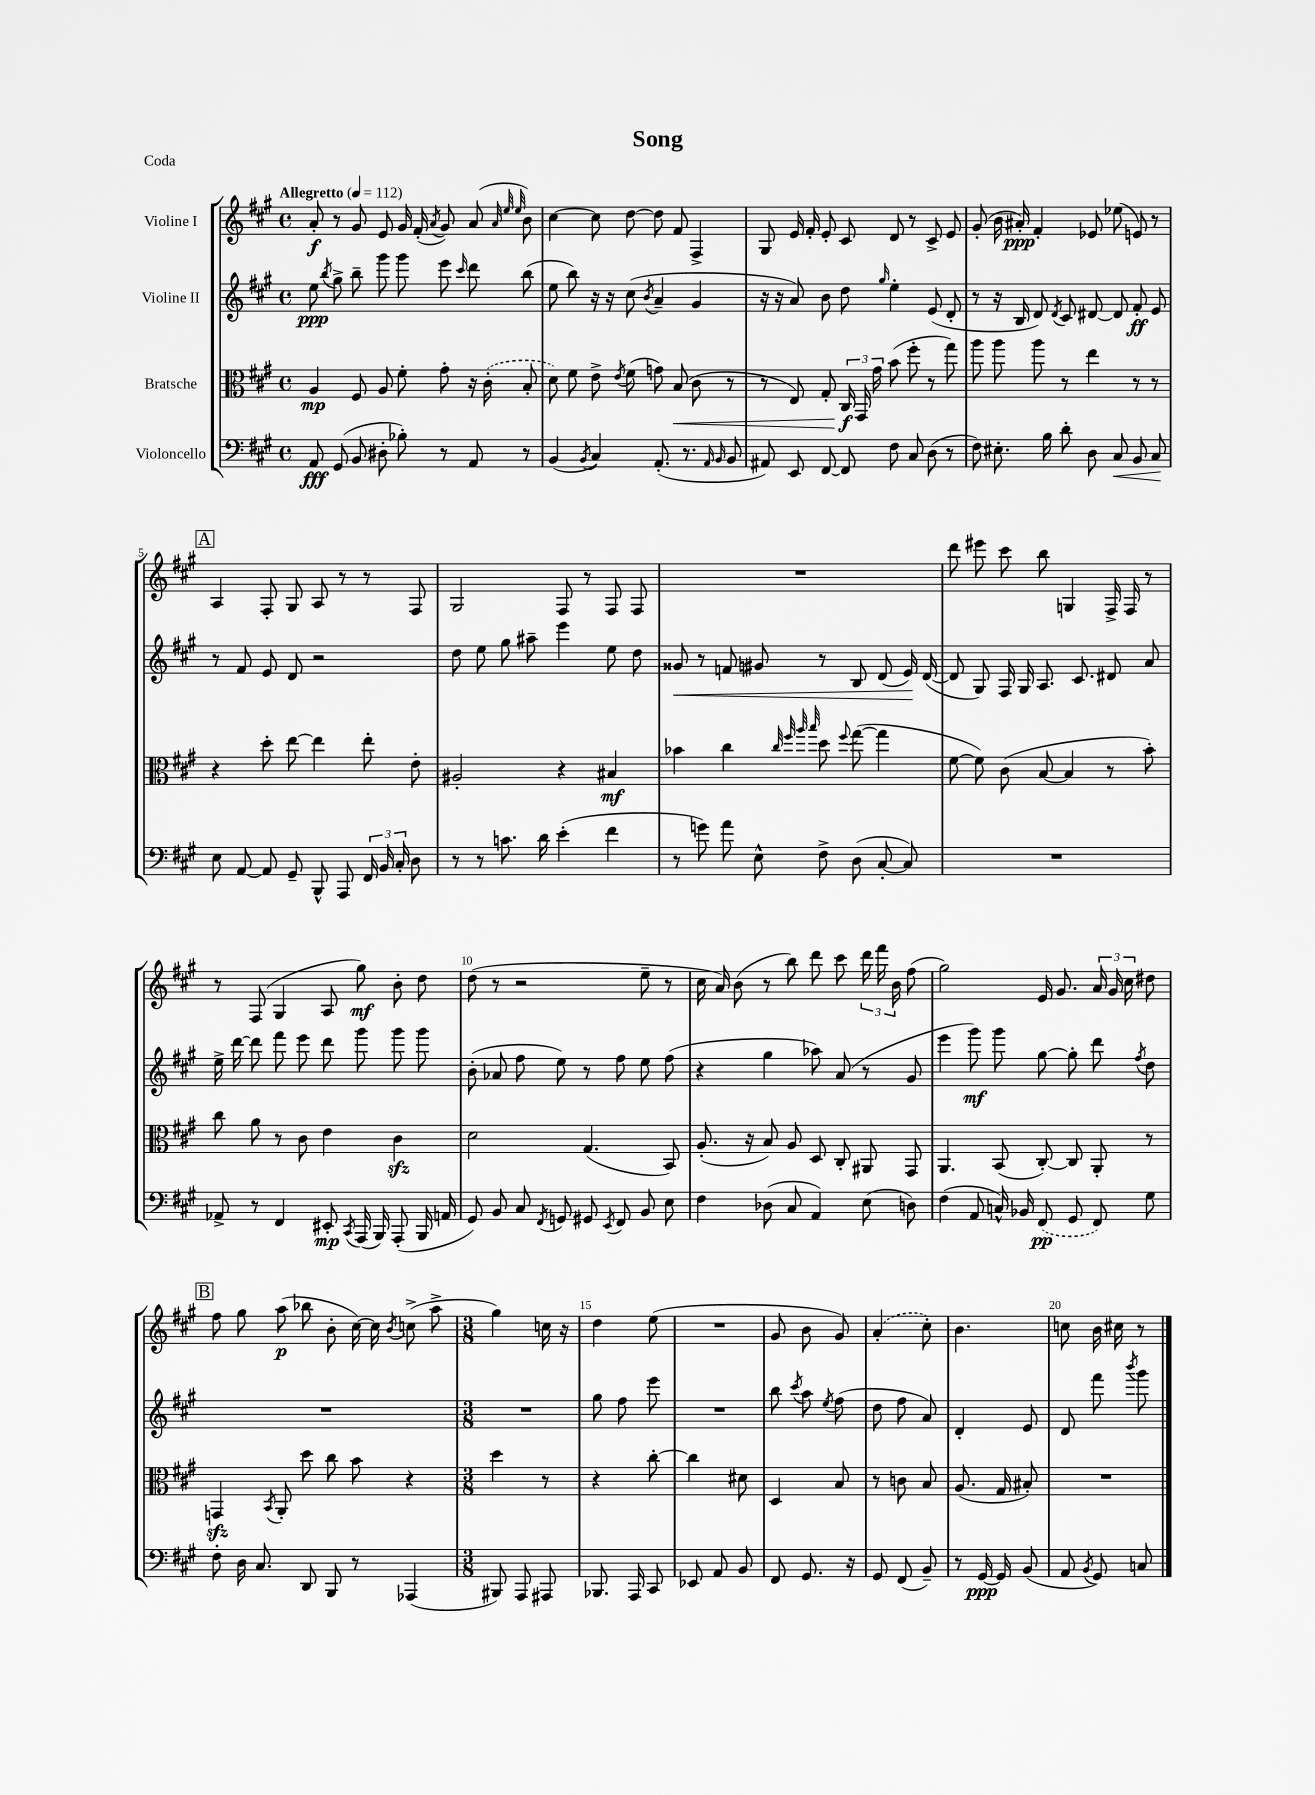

**kern	**kern	**kern	**kern
*staff4	*staff3	*staff2	*staff1
*clefF4	*clefC3	*clefG2	*clefG2
*k[f#c#g#]	*k[f#c#g#]	*k[f#c#g#]	*k[f#c#g#]
*M4/4	*M4/4	*M4/4	*M4/4
*met(c)	*met(c)	*met(c)	*met(c)
*MM112	*MM112	*MM112	*MM112
8AA	4A	8ee	8a'
.	.	8qbb	.
(8GG#	.	8gg#^	8r
8BB	8F#	8bb~	8g#
8D#'	8A	8ggg#	8e
8B-')	8f#'	8ggg#	16g#
.	.	.	(16f#'
.	.	.	8qa
8r	8g#'	8eee	8g#)
.	.	16qqccc#	.
8AA	16r	8ddd	(8a
.	(16c#'	.	.
.	.	.	32qqa
.	.	.	32qqee
.	.	.	32qqee
8r	8B'	(8bb	8b)
=	=	=	=
(4BB	8d)	8ee	[4cc#
.	8f#	8bb)	.
8qBB	.	.	.
4C#)	8e^	16r	8cc#]
.	.	16r	.
.	8qe	.	.
.	(8f#	(8cc#	[8dd
.	.	8qb	.
(8.AA'	8g)	4a~	8dd]
.	(8B	.	8f#
8.r	.	.	.
.	8c#	4g#	4F#^
16qqAA	.	.	.
16qqBB	.	.	.
8BB	8r	.	.
=	=	=	=
8AA#)	8r	16r	8G#
.	.	16r	.
8EE	8E)	8a)	16e
.	.	.	16f#'
[8FF#	8G#'	8b	8e'
8FF#]	24C#	8dd	8c#
.	24GG#	.	.
.	24g#	.	.
.	.	16qqgg#	.
8F#	(8b	4ee'	8d
8C#	8ff#'	.	8r
(8D	8r	(8e	8c#^
8r	8gg#)	8d'	8e
=	=	=	=
8F#)	8aa	8r	(8g#'
8.E#'	8aa	16r	16b
.	.	16B	16a#')
.	8aa	8d)	4f#'
16B	.	.	.
.	.	8qd	.
8d'	8r	8c#	.
8D	4ee	[8d#	8e-
8C#	.	8d#]	(8ee-
8BB	8r	8f#'	8e)
8C#	8r	8e	8r
=	=	=	=
8E	4r	8r	4A
[8AA	.	8f#	.
8AA]	8dd'	8e	8F#'
8GG#~	[8ee	8d	8G#
8BBB^^	4ee]	2r	8A
8AAA	.	.	8r
24FF#	8ee'	.	8r
24BB	.	.	.
24C#'	.	.	.
8D	8e'	.	8F#
=	=	=	=
8r	2A#'	8dd	2G#
8r	.	8ee	.
8.c	.	8gg#	.
.	.	8aa#~	.
16d	.	.	.
(4e'	4r	4eee	8F#
.	.	.	8r
4f#	4B#	8ee	8F#
.	.	8dd	8F#
=	=	=	=
8r	4b-	8g##	1r
8g)	.	8r	.
8a	4cc#	8f	.
8E^^	.	8g#	.
.	32qqcc#	.	.
.	32qqff#	.	.
.	32qqaa	.	.
.	32qqbb	.	.
8F#^	8dd	8r	.
.	8qqff#	.	.
(8D	([8gg#	8B	.
[8C#'	4gg#]	(8d	.
8C#])	.	16e)	.
.	.	([16d	.
=	=	=	=
1r	[8f#	8d]	8ddd
.	8f#])	8G#)	8eee#
.	(8c#	16F#	8ccc#
.	.	16G#	.
.	[8B	8.A	8bb
.	4B]	.	4G
.	.	8.c#	.
.	8r	8d#	16F#^
.	.	.	16F#
.	8b')	8a	8r
=	=	=	=
8AA-^	8cc#	16ee^	8r
.	.	[16ddd	.
8r	8a	8ddd]	(8F#
4FF#	8r	8fff#	4G#
.	8c#	8eee	.
8EE#'	4e	8ddd	8A
8qCC#	.	.	.
(16AAA	.	8ggg#	8gg#)
16BBB)	.	.	.
(8AAA'	4c#	8ggg#	8b'
16BBB	.	8ggg#	8dd
16AA	.	.	.
=	=	=	=
8GG#)	2d	(8b'	(8dd
8BB	.	8a-	8r
8C#	.	8ff#	2r
8qFF#	.	.	.
8GG	.	8ee)	.
8GG#	(4.G#	8r	.
8qEE	.	.	.
8FF#	.	8ff#	.
8BB	.	8ee	8ee~
8E	8BB)	(8ff#	8r
=	=	=	=
4F#	(8.A'	4r	16cc#
.	.	.	16a)
.	.	.	(8b
.	16r	.	.
(8D-	8B)	4gg#	8r
8C#	8A	.	8bb)
4AA)	8D	8aa-)	8ddd
.	8C#'	(8a	8ccc#
(8E	8AA#	8r	24ddd
.	.	.	24fff#
.	.	.	24b
8D)	8GG#	8g#	(8ff#
=	=	=	=
(4F#	4.AA	4eee	2gg#)
8AA	.	8ggg#)	.
16C^^)	(8BB	8ggg#	.
16BB-	.	.	.
(8FF#	[8C#')	[8gg#	16e
.	.	.	8.g#
8GG#	8C#]	8gg#']	.
8FF#)	8AA'	8ddd	24a
.	.	.	24g#
.	.	.	24cc#
.	.	8qff#	.
8G#	8r	8dd	8dd#
=	=	=	=
8F#'	4GG	1r	8ff#
16D	.	.	8gg#
8.C#	.	.	.
.	8qBB	.	.
.	8AA'	.	(8aa
8DD	8dd	.	8bb-
8BBB	8cc#	.	8b'
8r	8b	.	[16cc#)
.	.	.	16cc#]
.	.	.	8qb
(4AAA-	4r	.	(8cc^
.	.	.	8aa^
=	=	=	=
*M3/8	*M3/8	*M3/8	*M3/8
8BBB#)	4dd	4.r	4gg#)
8AAA	.	.	.
8AAA#	8r	.	16cc
.	.	.	16r
=	=	=	=
8.BBB-	4r	8gg#	4dd
.	.	8ff#	.
16AAA	.	.	.
8CC#	[8cc#'	8eee	(8ee
=	=	=	=
8EE-	4cc#]	4.r	4.r
8AA	.	.	.
8BB	8d#	.	.
=	=	=	=
8FF#	4D	8bb	8g#
.	.	8qccc#	.
8.GG#	.	8aa	8b
.	.	8qee	.
.	8B	(8ff#	8g#)
16r	.	.	.
=	=	=	=
8GG#	8r	8dd	(4a'
(8FF#	8c	8ff#	.
8BB~)	8B	8a)	8cc#')
=	=	=	=
8r	(8.A	4d'	4.b
[16GG#	.	.	.
16GG#]	16G#	.	.
(8BB	8B#')	8e	.
=	=	=	=
8AA	4.r	8d	8cc
8qBB	.	.	.
8GG#)	.	8fff#	16b
.	.	.	16cc#
.	.	8qbbb	.
8C	.	8ggg#	8r
==	==	==	==
*-	*-	*-	*-
